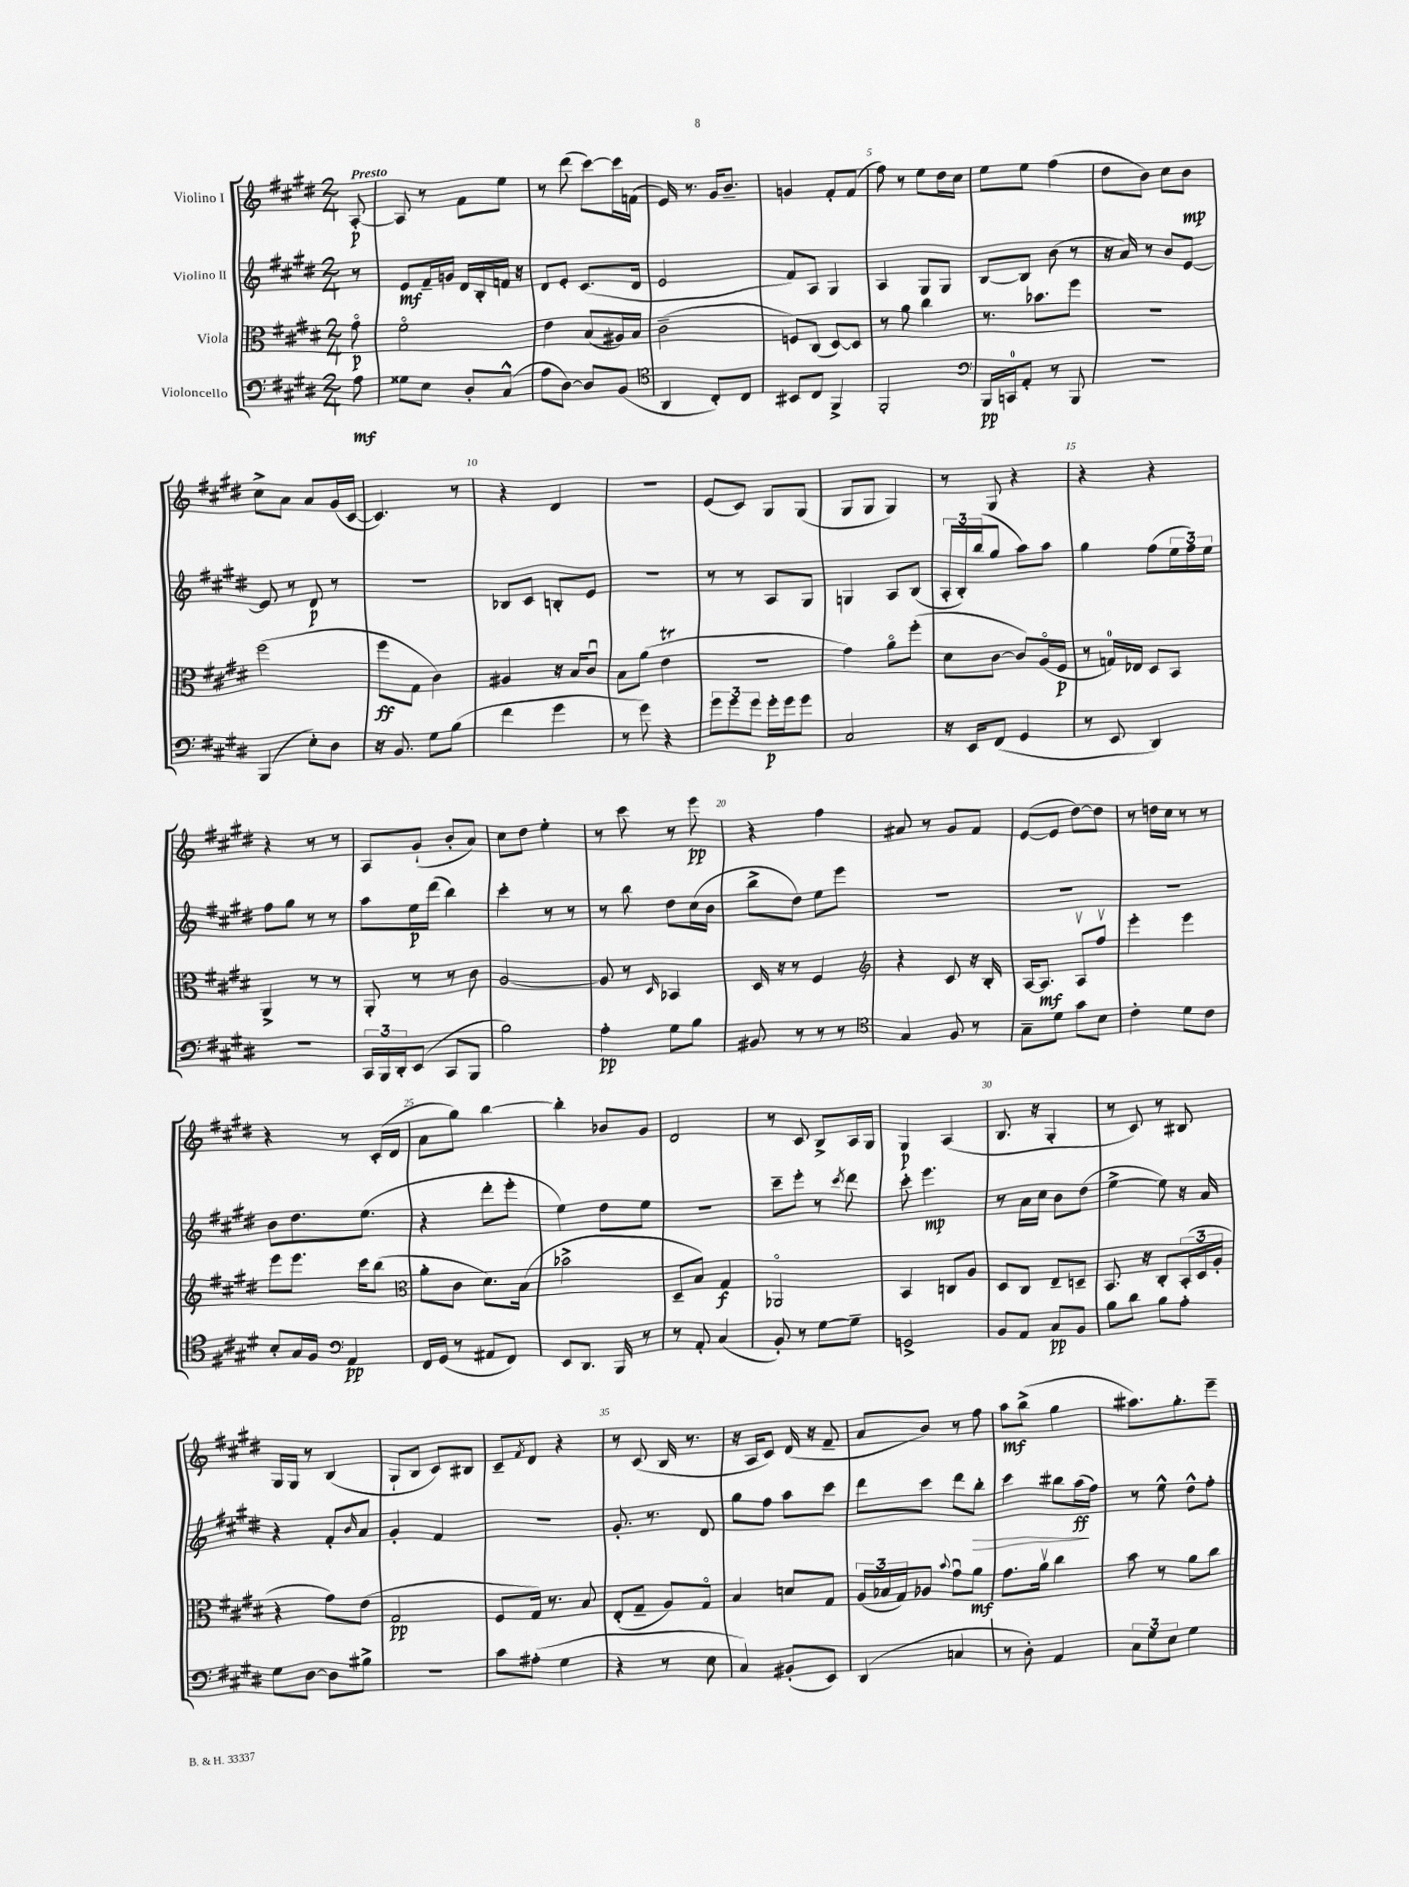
<<
\new StaffGroup <<
\new Staff = "s0" \with { instrumentName = "Violino I" } {
    \clef treble \key e \major \numericTimeSignature \time 2/4 \partial 8 \tempo "Presto"
    a8~-.\p |
    a8 r8 fis'8 e''8 |
    r8 dis'''8( cis'''8~) cis'''16 f'16( |
    e'16) r8. gis'16 b'8.-- |
    g'4 fis'8-. fis'8( |
    fis''8) r8 e''8 dis''16 cis''16 |
    e''8 e''8 fis''4( |
    dis''8 b'8) cis''8 b'8\mp |
    cis''8-> a'8 a'8 gis'16( cis'16~ |
    cis'4.) r8 |
    r4 dis'4 |
    R2 |
    e'8( cis'8) gis8 gis8( |
    gis8 gis8 gis4) |
    r8 gis8 r4 |
    r4 r4 |
    r4 r8 r8 |
    a8 gis'8-!( b'8-. a'8) |
    cis''8 dis''8 e''4-. |
    r8 cis'''8 r8 e'''8\pp |
    r4 fis''4 |
    ais'8 r8 gis'8 fis'8 |
    e'8~( e'8 dis''8~) dis''8 |
    r8 d''16 cis''16 r8 r8 |
    r4 r8 cis'16-.( dis'16 |
    a'8 gis''8) b''4~ |
    b''4-. bes'8 gis'8 |
    dis'2 |
    r8 cis'8 b8-> a16 gis16 |
    gis4\p a4( |
    b8. r16 gis4-. |
    r8 cis'8) r8 bis8 |
    gis16 gis16 r8 b4( |
    gis8-! b8 cis'8) bis8 |
    cis'8-- \acciaccatura { fis'8 } dis'8 r4 |
    r8 cis'8( b16 r8. |
    r16 a16 cis'8) dis'16( r16 fis'8-- |
    a'8 b'8) r8 fis''8 |
    a''8\mf b''8->( gis''4 |
    ais''8.) gis''8.-. e'''8-- \bar "|." |
}
\new Staff = "s1" \with { instrumentName = "Violino II" } {
    \clef treble \key e \major \numericTimeSignature \time 2/4 \partial 8
    r8 |
    e'8\mf fis'16-- g'16 dis'16 b16-. f'16 r16 |
    dis'8 e'8-. cis'8.( dis'16 |
    e'2 |
    fis'8) a8 gis4 |
    a4 gis8 gis8 |
    b8~ b8 b'8( r8 |
    r16 a'16) r8 b'8 e'8~ |
    e'8 r8 dis'8\p r8 |
    R2 |
    bes8 cis'8 b8-. e'8 |
    r2 |
    r8 r8 a8 gis8 |
    g4 a8 b8( |
    \tuplet 3/2 { a16-. b16-.) b''16( } gis''8 a''8) a''8 |
    gis''4 fis''8( \tuplet 3/2 { e''16 fis''16) e''16 } |
    fis''8 gis''8 r8 r8 |
    a''8 e''16\p dis'''16( b''4) |
    cis'''4-. r8 r8 |
    r8 b''8 dis''8 cis''16( b'16 |
    b''8-> dis''8) e''8 e'''8 |
    R2 |
    R2 |
    R2 |
    b'8 dis''8. e''8.( |
    r4 dis'''8-. e'''8-. |
    e''4) dis''8 e''8 |
    r2 |
    cis'''8-- e'''8-. r8 \acciaccatura { cis'''8 } dis'''8 |
    cis'''8-. e'''4.\mp |
    r8 a'16 cis''16 b'8 dis''8( |
    e''4~-> e''8) r16 a'16 |
    r4 fis'8-. \grace { b'16 } a'8 |
    gis'4-. fis'4 |
    R2 |
    gis'8.-. r8. dis'8 |
    gis''8 fis''8 a''8 cis'''8 |
    dis'''8 cis'''8 dis'''8 b''8-.\> |
    cis'''4 bis''8 a''16\ff\!( fis''16) |
    r8 e''8-^ dis''8-^ fis''8-. \bar "|." |
}
\new Staff = "s2" \with { instrumentName = "Viola" } {
    \clef alto \key e \major \numericTimeSignature \time 2/4 \partial 8
    gis'8\flageolet\p |
    fis'2\flageolet |
    e'4 b8( ais16) b16 |
    cis'2--( |
    f8) cis8( dis8~) dis8 |
    r8 a'8 cis''4 |
    r8. bes'8. fis''8 |
    R2 |
    fis''2( |
    fis''8\ff gis8 cis'4) |
    ais4 r16 b16 cis'8\downbow |
    b8 a'8( e'4\trill |
    R2 |
    gis'4) a'8\flageolet fis''8-.( |
    dis'8 cis'8~ cis'8) a16\flageolet( fis16\p |
    r8 g16-0) ees16 dis8 b,8 |
    a,4-> r8 r8 |
    a,8-. r8 r8 cis'8 |
    a2~ |
    a8 r8 \grace { dis16 } bes,4 |
    dis16 r16 r8 fis4 |
    \clef treble r4 cis'8 r16 b16-. |
    a16~ a8.\mf a8\upbow fis''8\upbow |
    e'''4-. e'''4 |
    e'''8 e'''8. cis'''16 b''8( |
    \clef alto a'8-. cis'8 dis'8.) b16( |
    bes'2-> |
    dis8-- b8) gis4\f |
    aes,2\flageolet |
    b,4 c8 a8 |
    dis8 cis8 e8-- d8-- |
    b,8. r16 cis8-. \tuplet 3/2 { b,16-.( dis16 a16-. } |
    r4 gis'8) e'8( |
    gis2\pp |
    fis8 gis16) r8. b8 |
    e8-.( gis8-- a8) gis8\flageolet |
    b4 d'8 gis8 |
    \tuplet 3/2 { a16( bes16 gis16) } aes8 \appoggiatura { b'8 } gis'8\downbow a'8\mf |
    gis'8. a'16\upbow cis''4 |
    b'8 r8 a'8 cis''8 \bar "|." |
}
\new Staff = "s3" \with { instrumentName = "Violoncello" } {
    \clef bass \key e \major \numericTimeSignature \time 2/4 \partial 8
    a8\mf |
    gisis8 e8 dis8-. cis8-^( |
    a8 dis8~) dis8 b,8( |
    \clef tenor a,4 cis8-.) cis8 |
    bis,8 cis8 fis,4-> |
    fis,2-. |
    \clef bass b,,16\pp c,16-0 a,8-. r8 b,,8 |
    R2 |
    b,,4( e8-.) dis8 |
    r16 b,8. gis8 b8( |
    fis'4 gis'4 |
    r8 gis'8) r4 |
    \tuplet 3/2 { gis'8 gis'8 gis'8 } gis'16-.\p gis'16 gis'8 |
    cis2 |
    r16 e,16 fis,8( gis,4 |
    r8 e,8 dis,4) |
    R2 |
    \tuplet 3/2 { cis,16 b,,16 dis,16-. } e,8( cis,8 b,,8 |
    b2) |
    a4-.\pp gis8 b8 |
    bis,8 r8 r8 r8 |
    \clef tenor gis4 fis8 r8 |
    gis8-- dis'8 gis'8 b8 |
    cis'4-. dis'8 cis'8 |
    b8-. gis16 fis16 \clef bass a,4\pp |
    fis,16 gis,16( r8 ais,8 fis,8) |
    e,8 dis,8. b,,16 r8 |
    r8 a,8-. cis4( |
    b,8-.) r8 gis8~ gis8-- |
    g,2-> |
    b,8 a,8 cis8\pp b,8 |
    b8 dis'8 b8 a8-. |
    gis8 dis8~ dis8 bis8-> |
    r2 |
    cis'8 ais8-.( gis4 |
    r4 r8 e8 |
    cis4) bis,8-.( e,8) |
    dis,4( c4 |
    r8 dis8-.) a,4 |
    \tuplet 3/2 { cis8 gis8 e8 } gis4 \bar "|." |
}
>>
>>
\layout { \context { \Score \override BarNumber.break-visibility = ##(#f #t #t) barNumberVisibility = #(every-nth-bar-number-visible 5) } }
